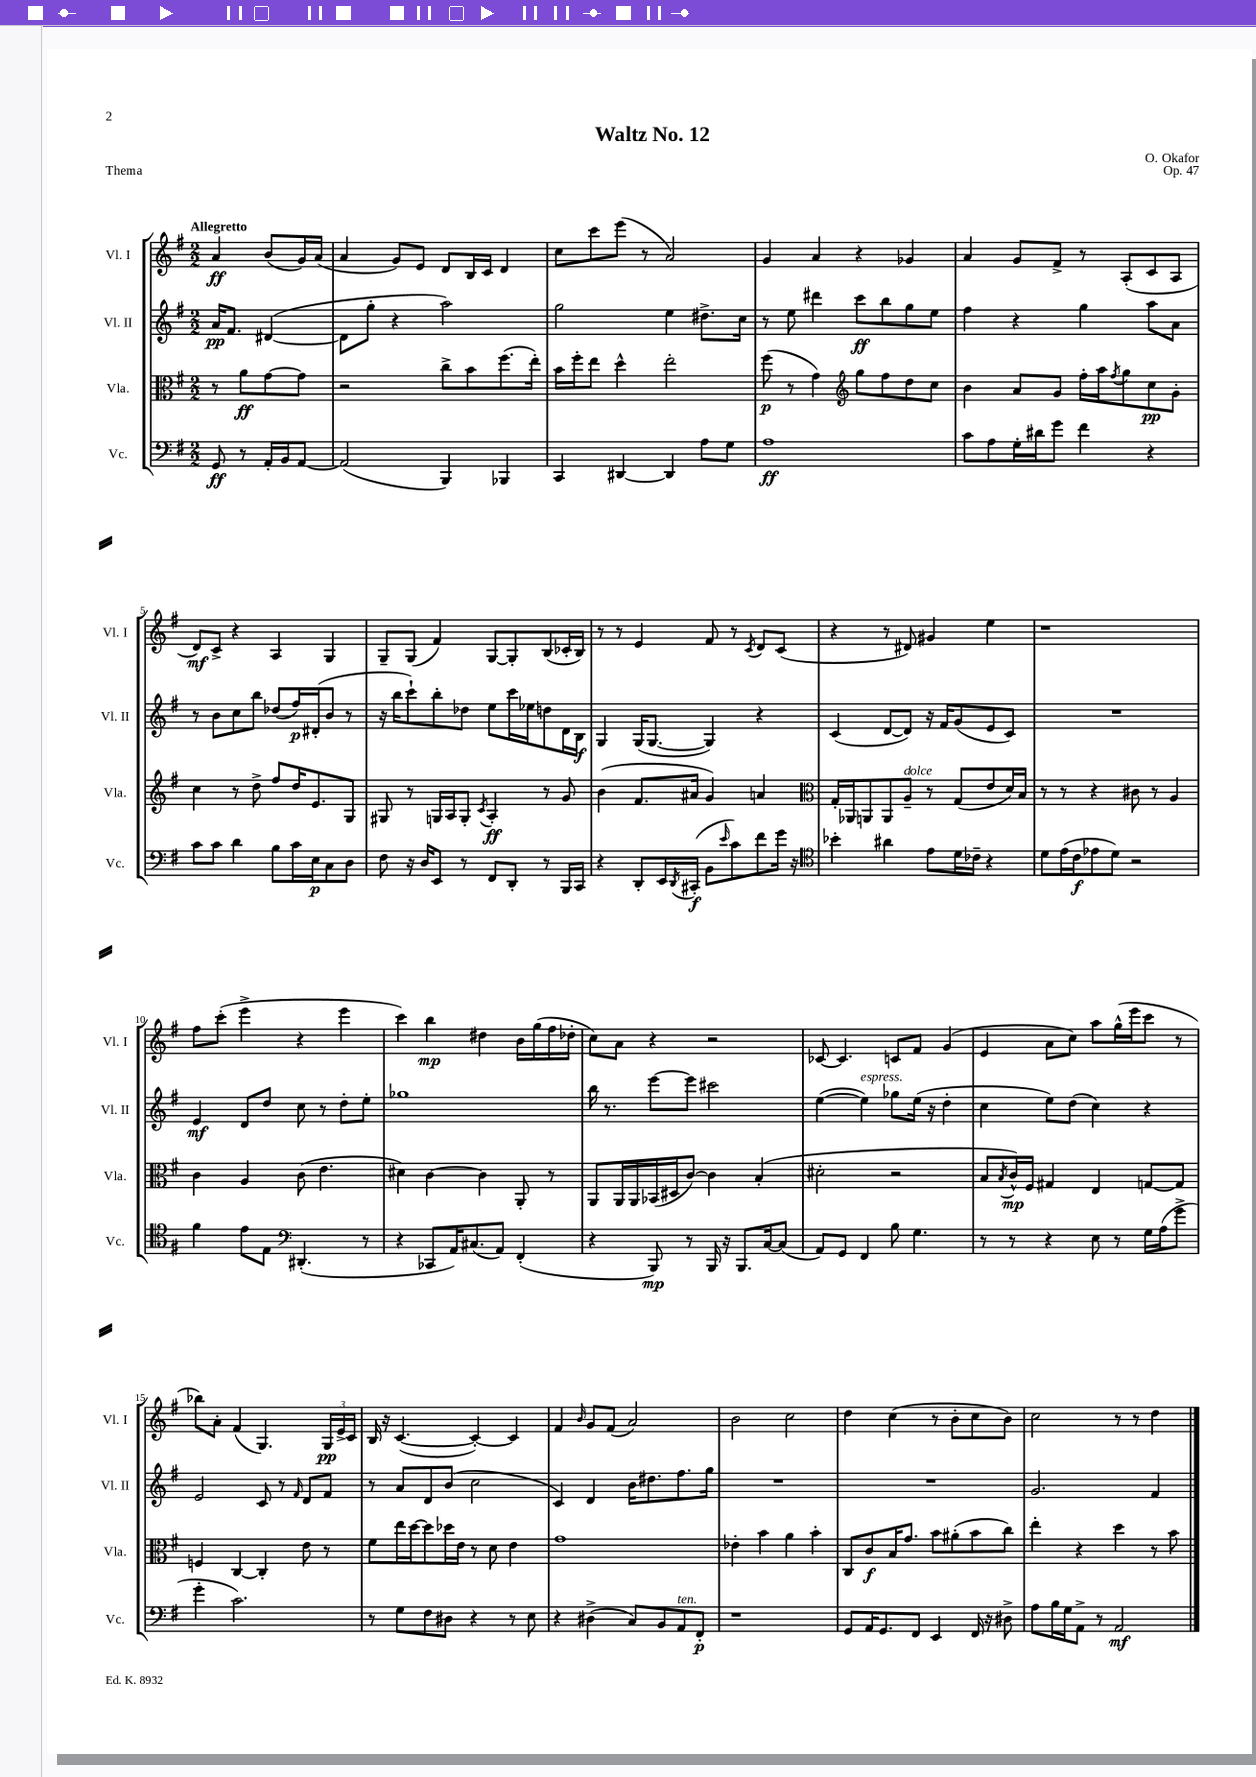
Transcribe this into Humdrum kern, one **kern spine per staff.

**kern	**kern	**kern	**kern
*staff4	*staff3	*staff2	*staff1
*clefF4	*clefC3	*clefG2	*clefG2
*k[f#]	*k[f#]	*k[f#]	*k[f#]
*M2/2	*M2/2	*M2/2	*M2/2
8GG	8r	16a	4a
.	.	8.f#	.
8r	8a	.	.
16AA'	[8g	([4d#	(8b
16BB	.	.	.
[8AA	8g]	.	16g)
.	.	.	(16a
=	=	=	=
(2AA]	2r	8d#]	4a
.	.	8gg'	.
.	.	4r	8g)
.	.	.	8e
4BBB)	8cc^	2aa)	8d
.	8b	.	16B
.	.	.	16c
4BBB-	(8.ff#	.	4d
.	16ee')	.	.
=	=	=	=
4CC	16b	2gg	8cc
.	16ff#'	.	.
.	8ee	.	8ccc
[4DD#	4dd^^	.	(8eee
.	.	.	8r
4DD#]	2ee'	4ee	2a)
8A	.	8.dd#^	.
8G	.	.	.
.	.	16cc	.
=	=	=	=
1A	(8ff#	8r	4g
.	8r	8ee	.
.	4g)	4ddd#	4a
*	*clefG2	*	*
.	8gg	8ccc	4r
.	8ff#	8bb	.
.	8dd	8gg	4g-
.	8cc	8ee	.
=	=	=	=
8c	4b	4ff#	4a
8A	.	.	.
16G'	8a	4r	8g
16d#	.	.	.
8g	8g	.	8f#^
4f#	16ff#'	4gg	8r
.	16aa	.	.
.	8qff#	.	.
.	8gg	.	(8A'
4r	8cc	8aa	8c
.	8g'	8a	8A
=	=	=	=
8c	4cc	8r	8d)
8c	.	8b	8c^
4d	8r	8cc	4r
.	8dd^	8bb	.
8B	8ff#	(8dd-	4A
16c	16dd	16ff#)	.
16E	8.e	(16d#'	.
8C	.	8b	4G
8D	8G	8r	.
=	=	=	=
8F#	8G#	16r	8G~
.	.	16bb	.
16r	8r	8ccc`)	(8G
16D	.	.	.
8EE	16G	8bb'	4f#)
.	16A	.	.
8r	8G'	8dd-	.
.	8qc	.	.
8FF#	4A'	8ee	[8G
8DD'	.	16ccc	8G']
.	.	16ee-	.
8r	8r	8dd	(8B
16BBB	8g	16d	16c-'
16CC	.	16B	16B)
=	=	=	=
4r	(4b	4G	8r
.	.	.	8r
8DD'	8.f#	(16G	4e
.	.	[8.G	.
16EE	.	.	.
8qDD	.	.	.
(16CC#'	16a#	.	.
8BB	4g)	4G])	8f#
16qqe	.	.	.
8c)	.	.	8r
.	.	.	8qc
8f#	4a	4r	8d
16g	.	.	(8c
16r	.	.	.
=	=	=	=
*clefC4	*clefC3	*	*
4b-'	16G'	(4c	4r
.	16AA-	.	.
.	8AA	.	.
4a#	8AA	[8d	8r
.	8A~	8d])	8d#)
8e	8r	16r	4g#
.	.	16f#	.
16d	(8G	(8g	.
16c-~	.	.	.
4r	8e	8e	4ee
.	16d)	8c)	.
.	16B	.	.
=	=	=	=
8d	8r	1r	1r
(16e	8r	.	.
16c	.	.	.
8e-	4r	.	.
8d)	.	.	.
2r	8c#	.	.
.	8r	.	.
.	4A	.	.
=	=	=	=
4f#	4c	4e	8ff#
.	.	.	(8ccc'
8e	4A	8d	4eee^
8E	.	8dd	.
*clefF4	*	*	*
(4.DD#'	(8c	8cc	4r
.	4.e	8r	.
.	.	8dd'	4eee
8r	.	8ee'	.
=	=	=	=
4r	4d#)	1gg-	4ccc)
8CC-	[4c	.	4bb
16AA)	.	.	.
(8.C#	.	.	.
.	4c]	.	4dd#
8AA)	.	.	.
(4FF#'	8AA'	.	16b
.	.	.	(16gg
.	8r	.	16ff#
.	.	.	16dd-'
=	=	=	=
4r	8AA	16bb	8cc)
.	.	8.r	.
.	16AA	.	8a
.	16AA	.	.
8BBB)	(16BB-	[8eee	4r
.	16D#	.	.
8r	[8c)	8eee]	.
16BBB	4c]	2ccc#	2r
16r	.	.	.
8.BBB	.	.	.
.	(4B'	.	.
[16C	.	.	.
(8C]	.	.	.
=	=	=	=
8AA)	2d#'	([4ee	[8c-
8GG	.	.	4.c-]
4FF#	.	4ee])	.
8B	2r	8gg-	8c
4.G	.	(16ee	8f#
.	.	16r	.
.	.	4dd'	(4g
=	=	=	=
8r	8B	4cc	4e
.	8qB	.	.
8r	16c^^)	.	.
.	16F#	.	.
4r	4G#	8ee)	8a
.	.	(8dd	8cc)
8E	4E	4cc)	8aa
8r	.	.	(16gg^^
.	.	.	16eee
16G	[8G	4r	8ccc
(16A	.	.	.
8g^	8G]	.	8r
=	=	=	=
4g'	4F	2e	8bb-)
.	.	.	8a'
2.c)	[4C	.	(4f#
.	4C']	8c	4.G)
.	.	8r	.
.	.	16qqf#	.
.	8e	8d	.
.	8r	8f#	24G
.	.	.	24e^
.	.	.	24c
=	=	=	=
8r	8f#	8r	16B
.	.	.	16r
8G	16ee	8a	([4.c
.	[16dd	.	.
8F#	8dd]	8d	.
8D#	16dd-	(8b	.
.	16e	.	.
4r	8r	2cc	4c'_)
.	8d	.	.
8r	4e	.	4c]
8E	.	.	.
=	=	=	=
4r	1g	4c)	4f#
.	.	.	16qqb
(4D#^	.	4d	8g
.	.	.	(8f#
8C)	.	16b	2a)
.	.	8.dd#	.
8BB	.	.	.
8AA	.	8.ff#	.
8FF#'	.	.	.
.	.	16gg	.
=	=	=	=
1r	4e-'	1r	2b
.	4b	.	.
.	4a	.	2cc
.	4b'	.	.
=	=	=	=
8GG	8C	1r	4dd
16AA	8c	.	.
8.GG	.	.	.
.	16B	.	(4cc
.	8.g	.	.
8FF#	.	.	.
4EE	8b	.	8r
.	(8a#'	.	8b'
16FF#	8b	.	8cc
16r	.	.	.
8D#^	8cc)	.	8b)
=	=	=	=
8A	4ee'	2.g	2cc
16B	.	.	.
16G	.	.	.
8AA^	4r	.	.
8r	.	.	.
2AA	4dd	.	8r
.	.	.	8r
.	8r	4f#	4dd
.	8b	.	.
==	==	==	==
*-	*-	*-	*-
